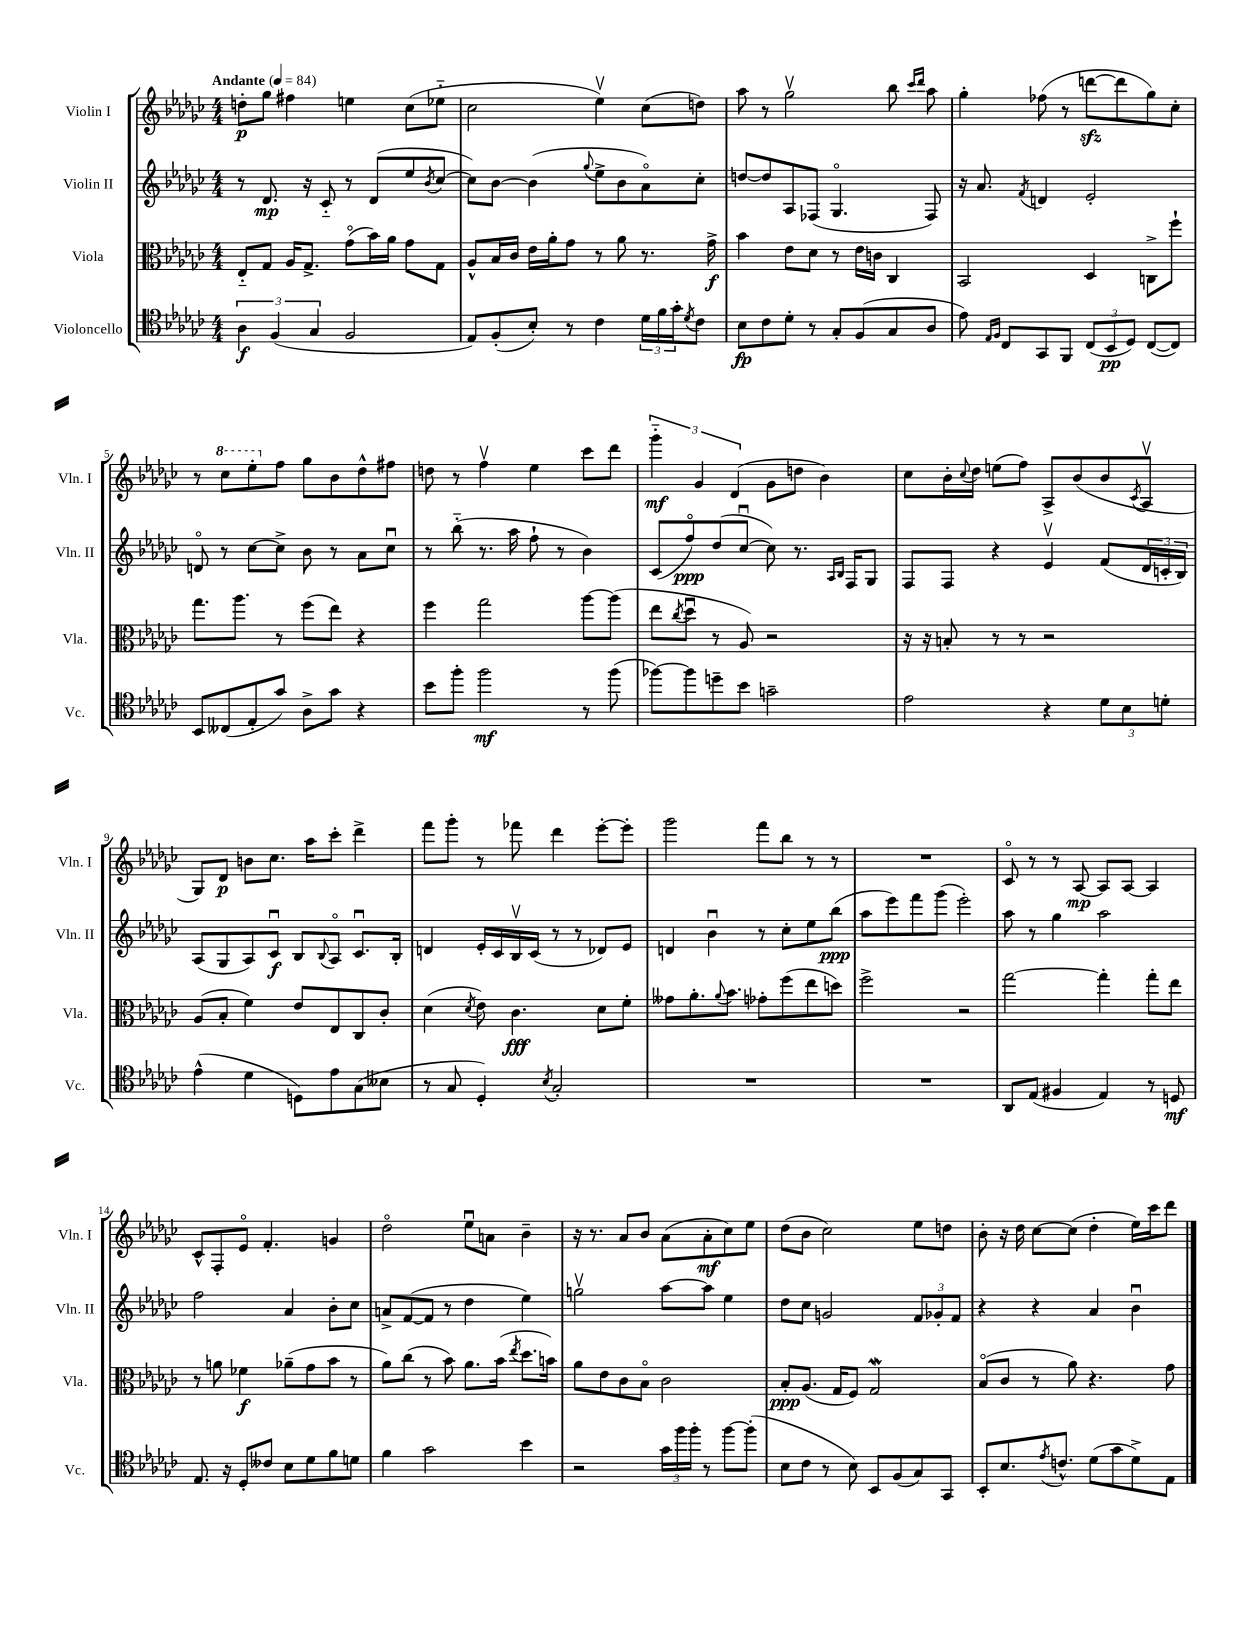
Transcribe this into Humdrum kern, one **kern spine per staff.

**kern	**dynam	**kern	**dynam	**kern	**dynam	**kern	**dynam
*part4	*part4	*part3	*part3	*part2	*part2	*part1	*part1
*staff4	*staff4	*staff3	*staff3	*staff2	*staff2	*staff1	*staff1
*I"Violoncello	*	*I"Viola	*	*I"Violin II	*	*I"Violin I	*
*I'Vc.	*	*I'Vla.	*	*I'Vln. II	*	*I'Vln. I	*
*clefC4	*	*clefC3	*	*clefG2	*	*clefG2	*
*k[b-e-a-d-g-c-]	*	*k[b-e-a-d-g-c-]	*	*k[b-e-a-d-g-c-]	*	*k[b-e-a-d-g-c-]	*
*M4/4	*	*M4/4	*	*M4/4	*	*M4/4	*
*MM84	*	*MM84	*	*MM84	*	*MM84	*
=1	=1	=1	=1	=1	=1	=1	=1
!	!	!	!	!	!	!LO:TX:a:B:t=Andante	!
6A-\	f	8E-/L	.	8r	.	8ddn'\L	p
.	.	8G-/J	.	8.d-/	mp	8gg-\J	.
(6F/	.	.	.	.	.	.	.
.	.	16A-/KL	.	.	.	4ff#X\	.
.	.	8.G-^/J	.	16r	.	.	.
6G-/	.	.	.	.	.	.	.
.	.	.	.	8c-/	.	.	.
2F/	.	(8g-\L	.	8r	.	4een\	.
.	.	16b-\L)	.	(8d-/L	.	.	.
.	.	16a-\JJ	.	.	.	.	.
.	.	8g-\L	.	8ee-/	.	(8cc-\L	.
.	.	.	.	8qb-/	.	.	.
.	.	8G-\J	.	[8cc-/J	.	8ee-X\J	.
=2	=2	=2	=2	=2	=2	=2	=2
8E-/L)	.	8A-^^/L	.	8cc-\L])	.	2cc-\	.
(8F'/	.	16B-/L	.	[8b-\J	.	.	.
.	.	16c-/JJ	.	.	.	.	.
8B-'/J)	.	16e-\LL	.	(4b-\]	.	.	.
.	.	16a-'\J	.	.	.	.	.
8r	.	8g-\J	.	.	.	.	.
.	.	.	.	8qqgg-/	.	.	.
4c-\	.	8r	.	8ee-^\L	.	4ee-v\)	.
.	.	8a-\	.	8b-\	.	.	.
24d-\LL	.	8.r	.	8a-\)	.	(8cc-\L	.
24f\	.	.	.	.	.	.	.
24g-'\J	.	.	.	.	.	.	.
8qd-/	.	.	.	.	.	.	.
8c-\J	.	.	.	8cc-'\J	.	8ddn\J)	.
.	.	16g-^\	f	.	.	.	.
=3	=3	=3	=3	=3	=3	=3	=3
8B-\L	fp	4b-\	.	[8ddn/L	.	8aa-\	.
8c-\	.	.	.	8dd/]	.	8r	.
8d-'\J	.	8e-\L	.	8A-/	.	2gg-v\	.
8r	.	8d-\J	.	(8F-X/J	.	.	.
8G-'/L	.	8r	.	4.G-/	.	.	.
(8F/	.	16e-\LL	.	.	.	.	.
.	.	16cn\JJ	.	.	.	.	.
8G-/	.	4C-/	.	.	.	8bb-\	.
.	.	.	.	.	.	16qqccc-/LL	.
.	.	.	.	.	.	16qqddd-/JJ	.
8A-/J	.	.	.	8F-/)	.	8aa-\	.
=4	=4	=4	=4	=4	=4	=4	=4
8e-\)	.	2BB-/	.	16r	.	4gg-'\	.
.	.	.	.	8.a-/	.	.	.
16qqE-/LL	.	.	.	.	.	.	.
16qqF/JJ	.	.	.	.	.	.	.
8C-/L	.	.	.	.	.	.	.
.	.	.	.	8qf/	.	.	.
8GG-/	.	.	.	4dn/	.	(8ff-X\	.
8FF/J	.	.	.	.	.	8r	.
(12C-/L	.	4D-/	.	2e-'/	.	[8dddnzz\L	.
12BB-/	pp	.	.	.	.	.	.
.	.	.	.	.	.	8ddd\]	.
12D-/J)	.	.	.	.	.	.	.
([8C-/L	.	8Cn^\L	.	.	.	8gg-\)	.
8C-/J])	.	8ff`\J	.	.	.	8cc-'\J	.
!!LO:LB:g=z
=5	=5	=5	=5	=5	=5	=5	=5
8BB-/L	.	8.gg-\L	.	8dn/	.	8r	.
*	*	*	*	*	*	*8va	*
(8C--X/	.	.	.	8r	.	8ccc-\L	.
.	.	8.aa-\J	.	.	.	.	.
8E-'/	.	.	.	[8cc-\L	.	8eee-'\	.
*	*	*	*	*	*	*X8va	*
8g-/J)	.	8r	.	8cc-^\J]	.	8ff\J	.
8A-^\L	.	(8ff\L	.	8b-\	.	8gg-\L	.
8g-\J	.	8ee-\J)	.	8r	.	8b-\	.
4r	.	4r	.	8a-\L	.	8dd-^^\	.
.	.	.	.	8cc-u\J	.	8ff#X\J	.
=6	=6	=6	=6	=6	=6	=6	=6
8b-\L	.	4ff\	.	8r	.	8ddn\	.
8ff'\J	.	.	.	(8bb-\	.	8r	.
2ff\	mf	2gg-\	.	8.r	.	4ffv\	.
.	.	.	.	16aa-\	.	.	.
.	.	.	.	8ff`\	.	4ee-\	.
.	.	.	.	8r	.	.	.
8r	.	[8aa-\L	.	4b-\)	.	8ccc-\L	.
(8ff\	.	(8aa-\J]	.	.	.	8ddd-\J	.
=7	=7	=7	=7	=7	=7	=7	=7
[8ff-X\L)	.	8ee-\L	.	(8c-/L	.	6ggg-\	mf
.	.	8qcc-/	.	.	.	.	.
8ff-\]	.	8dd-u\J	.	8ff/)	ppp	.	.
.	.	.	.	.	.	6g-/	.
8ddn~\	.	8r	.	(8dd-/	.	.	.
.	.	.	.	.	.	(6d-/	.
8b-\J	.	8A-/)	.	[8cc-u/J	.	.	.
2gn~\	.	2r	.	8cc-\])	.	8g-\L	.
.	.	.	.	8.r	.	8ddn\J	.
.	.	.	.	.	.	4b-\)	.
.	.	.	.	16qqA-/LL	.	.	.
.	.	.	.	16qqB-/JJ	.	.	.
.	.	.	.	16F/KL	.	.	.
.	.	.	.	8G-/J	.	.	.
=8	=8	=8	=8	=8	=8	=8	=8
2e-\	.	16r	.	8F/L	.	8cc-\L	.
.	.	16r	.	.	.	.	.
.	.	8Bn'/	.	8F/J	.	16b-'\L	.
.	.	.	.	.	.	8qqcc-/	.
.	.	.	.	.	.	16dd-\JJ	.
.	.	8r	.	4r	.	(8een\L	.
.	.	8r	.	.	.	8ff\J)	.
4r	.	2r	.	4e-v/	.	8A-^/L	.
.	.	.	.	.	.	(8b-/	.
12d-\L	.	.	.	(8f/L	.	8b-/	.
12B-\	.	.	.	.	.	.	.
.	.	.	.	.	.	8qc-/	.
.	.	.	.	24d-/L	.	8A-v/J	.
12dn'\J	.	.	.	24cn'/	.	.	.
.	.	.	.	24B-/JJ)	.	.	.
!!LO:LB:g=z
=9	=9	=9	=9	=9	=9	=9	=9
(4e-^^\	.	(8A-/L	.	(8A-/L	.	8G-/L)	.
.	.	8B-'/J	.	8G-/	.	8d-/J	p
4d-\	.	4f\)	.	8A-/)	.	8bn\L	.
.	.	.	.	8c-u/J	f	8.cc-\J	.
8Dn\L)	.	8e-/L	.	8B-/L	.	.	.
.	.	.	.	.	.	16aa-\KL	.
.	.	.	.	8qqB-/	.	.	.
8e-\	.	8E-/	.	8A-/J	.	8ccc-'\J	.
(8G-\	.	8C-/	.	8.c-u/L	.	4ddd-^\	.
8B--X\J	.	8c-'/J	.	.	.	.	.
.	.	.	.	16B-'/Jk	.	.	.
=10	=10	=10	=10	=10	=10	=10	=10
8r	.	(4d-\	.	4dn/	.	8fff\L	.
8G-/	.	.	.	.	.	8ggg-'\J	.
.	.	8qd-/	.	.	.	.	.
4D-'/)	.	8e-\)	.	16e-'/LL	.	8r	.
.	.	.	.	16c-/	.	.	.
.	.	4.c-\	fff	16B-v/	.	8fff-X\	.
.	.	.	.	(16c-/JJ	.	.	.
8qB-/	.	.	.	.	.	.	.
2G-'/	.	.	.	8r	.	4ddd-\	.
.	.	.	.	8r	.	.	.
.	.	8d-\L	.	8d-X/L)	.	[8eee-'\L	.
.	.	8f'\J	.	8e-/J	.	8eee-'\J]	.
=11	=11	=11	=11	=11	=11	=11	=11
1r	.	8g--X\L	.	4dn/	.	2ggg-\	.
.	.	8.a-'\	.	.	.	.	.
.	.	.	.	4b-u\	.	.	.
.	.	8qqa-/	.	.	.	.	.
.	.	8.b-\J	.	.	.	.	.
.	.	8g-X'\L	.	8r	.	8fff\L	.
.	.	(8ff\	.	8cc-'\L	.	8bb-\J	.
.	.	8ee-\	.	8ee-\	.	8r	.
.	.	8ddn\J)	.	(8bb-\J	ppp	8r	.
=12	=12	=12	=12	=12	=12	=12	=12
1r	.	2ff^\	.	8aa-\L	.	1r	.
.	.	.	.	8eee-\)	.	.	.
.	.	.	.	8fff\	.	.	.
.	.	.	.	(8ggg-\J	.	.	.
.	.	2r	.	2eee-'\)	.	.	.
=13	=13	=13	=13	=13	=13	=13	=13
8AA-/L	.	[2gg-\	.	8aa-\	.	8c-/	.
(8E-/J	.	.	.	8r	.	8r	.
4F#X/	.	.	.	4gg-\	.	8r	.
.	.	.	.	.	.	[8A-/	mp
4E-/)	.	4gg-'\]	.	2aa-\	.	8A-/L]	.
.	.	.	.	.	.	[8A-/J	.
8r	.	8gg-'\L	.	.	.	4A-/]	.
8Dn/	mf	8ee-\J	.	.	.	.	.
!!LO:LB:g=z
=14	=14	=14	=14	=14	=14	=14	=14
8.E-/	.	8r	.	2ff\	.	8c-^^/L	.
.	.	8an\	.	.	.	8F'/	.
16r	.	.	.	.	.	.	.
8D-'/L	.	4f-X\	f	.	.	8e-/J	.
8c--X/J	.	.	.	.	.	4.f'/	.
8B-\L	.	(8a-X~\L	.	4a-/	.	.	.
8d-\	.	8g-\	.	.	.	.	.
8f\	.	8b-\J	.	8b-'\L	.	4gn/	.
8dn\J	.	8r	.	8cc-\J	.	.	.
=15	=15	=15	=15	=15	=15	=15	=15
4f\	.	8a-\L)	.	8an^/L	.	2dd-\	.
.	.	(8cc-\J	.	([8f/	.	.	.
2g-\	.	8r	.	8f/J]	.	.	.
.	.	8b-\)	.	8r	.	.	.
.	.	8.a-\L	.	4dd-\	.	8ee-u\L	.
.	.	.	.	.	.	8an\J	.
.	.	(16b-\Jk	.	.	.	.	.
.	.	8qee-/	.	.	.	.	.
4b-\	.	8.dd-\L	.	4ee-\)	.	4b-~\	.
.	.	16bn\Jk)	.	.	.	.	.
=16	=16	=16	=16	=16	=16	=16	=16
2r	.	8a-\L	.	2ggnv\	.	16r	.
.	.	.	.	.	.	8.r	.
.	.	8e-\	.	.	.	.	.
.	.	8c-\	.	.	.	8a-/L	.
.	.	8B-\J	.	.	.	8b-/J	.
24g-\LL	.	2c-\	.	[8aa-\L	.	(8a-\L	.
24ff\	.	.	.	.	.	.	.
24ff'\JJ	.	.	.	.	.	.	.
8r	.	.	.	8aa-\J]	.	8a-'\	mf
[8ff\L	.	.	.	4ee-\	.	8cc-\)	.
(8ff'\J]	.	.	.	.	.	8ee-\J	.
=17	=17	=17	=17	=17	=17	=17	=17
8B-\L	.	8B-'/L	ppp	8dd-\L	.	(8dd-\L	.
8c-\J	.	(8.A-/J	.	8cc-\J	.	8b-\J	.
8r	.	.	.	2gn/	.	2cc-\)	.
.	.	16G-/KL	.	.	.	.	.
8B-\)	.	8F/J)	.	.	.	.	.
8BB-/L	.	2G-w/	.	.	.	.	.
(8F/	.	.	.	.	.	.	.
8G-/)	.	.	.	12f/L	.	8ee-\L	.
.	.	.	.	12g-X'/	.	.	.
8GG-/J	.	.	.	.	.	8ddn\J	.
.	.	.	.	12f/J	.	.	.
=18	=18	=18	=18	=18	=18	=18	=18
8BB-'/L	.	(8B-/L	.	4r	.	8b-'\	.
8.B-/	.	8c-/J	.	.	.	16r	.
.	.	.	.	.	.	16dd-\	.
.	.	8r	.	4r	.	[8cc-\L	.
8qe-/	.	.	.	.	.	.	.
8.cn^^/J	.	.	.	.	.	.	.
.	.	8a-\)	.	.	.	(8cc-\J]	.
(8d-\L	.	4.r	.	4a-/	.	4dd-'\	.
8g-\	.	.	.	.	.	.	.
8d-^\)	.	.	.	4b-u\	.	16ee-\LL)	.
.	.	.	.	.	.	16ccc-\J	.
8E-\J	.	8g-\	.	.	.	8ddd-\J	.
==	==	==	==	==	==	==	==
*-	*-	*-	*-	*-	*-	*-	*-
